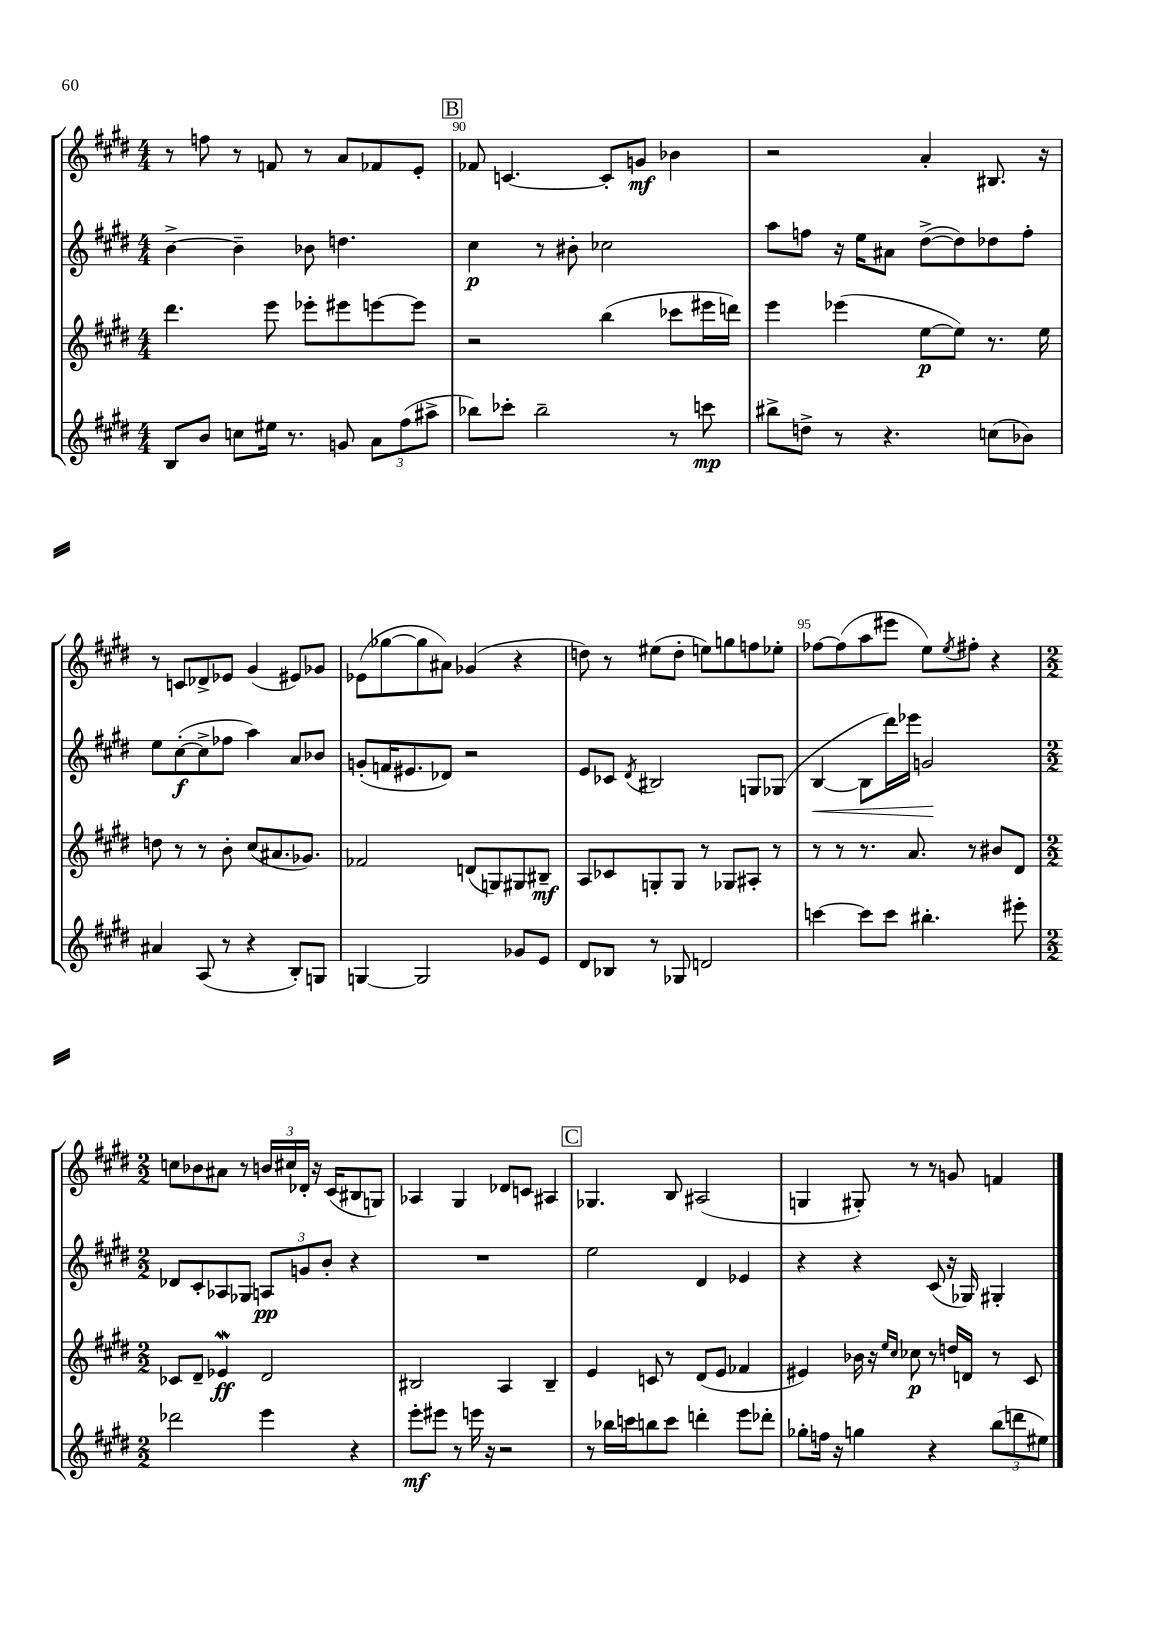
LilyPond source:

<<
\new StaffGroup <<
\new Staff = "s0" {
    \clef treble \key e \major \numericTimeSignature \time 4/4
    r8 f''8 r8 f'8 r8 a'8 fes'8 e'8-. |
    \mark \markup { \box "B" } fes'8 c'4.~ c'8-. g'8\mf bes'4 |
    r2 a'4-. bis8. r16 |
    r8 c'8 des'8-> ees'8 gis'4( eis'8) ges'8 |
    ees'8( ges''8~ ges''8 ais'8) ges'4( r4 |
    d''8) r8 eis''8( d''8-. e''8) g''8 f''8 ees''8-. |
    fes''8~ fes''8( a''8 eis'''8 e''8) \acciaccatura { e''8 } fis''8-. r4 |
    \numericTimeSignature \time 2/2 c''8 bes'8 ais'8 r8 \tuplet 3/2 { b'16 cis''16 des'16-. } r16 cis'16( bis8 g8) |
    aes4 gis4 des'8 c'8 ais4 |
    \mark \markup { \box "C" } ges4. b8 ais2( |
    g4 gis8-.) r8 r8 g'8 f'4 \bar "|." |
}
\new Staff = "s1" {
    \clef treble \key e \major \numericTimeSignature \time 4/4
    b'4~-> b'4-- bes'8 d''4. |
    \mark \markup { \box "B" } cis''4\p r8 bis'8-. ces''2 |
    a''8 f''8 r16 e''16 ais'8 dis''8~->( dis''8) des''8 f''8-. |
    e''8 cis''8~-.\f( cis''8-> fes''8 a''4) a'8 bes'8 |
    g'8-.( f'16 eis'8. des'8) r2 |
    e'8 ces'8 \acciaccatura { dis'8 } bis2 g8 ges8( |
    b4~\< b8 dis'''16) ees'''16 g'2\! |
    \numericTimeSignature \time 2/2 des'8 cis'8-. aes8 ges8 \tuplet 3/2 { a8\pp g'8 b'8-. } r4 |
    R1 |
    \mark \markup { \box "C" } e''2 dis'4 ees'4 |
    r4 r4 cis'8( r16 ges16) gis4-. \bar "|." |
}
\new Staff = "s2" {
    \clef treble \key e \major \numericTimeSignature \time 4/4
    dis'''4. e'''8 ees'''8-. eis'''8 e'''8~ e'''8 |
    \mark \markup { \box "B" } r2 b''4( ces'''8 eis'''16 d'''16) |
    e'''4 ees'''4( e''8~\p e''8) r8. e''16 |
    d''8 r8 r8 b'8-. cis''8( ais'8. ges'8.) |
    fes'2 d'8( g8) gis8 bis8--\mf |
    a8 ces'8 g8-. g8 r8 ges8 ais8-. r8 |
    r8 r8 r8. a'8. r8 bis'8 dis'8 |
    \numericTimeSignature \time 2/2 ces'8 dis'8-- ees'4\mordent\ff dis'2 |
    bis2 a4 bis4-- |
    \mark \markup { \box "C" } e'4 c'8 r8 dis'8( e'8 fes'4 |
    eis'4) bes'16 r16 \grace { e''16 cis''16 } ces''8\p r8 d''16 d'16 r8 cis'8 \bar "|." |
}
\new Staff = "s3" {
    \clef treble \key e \major \numericTimeSignature \time 4/4
    b8 b'8 c''8 eis''16 r8. g'8 \tuplet 3/2 { a'8 fis''8( ais''8-> } |
    \mark \markup { \box "B" } bes''8) ces'''8-. bes''2-- r8 c'''8\mp |
    bis''8-> d''8-> r8 r4. c''8( bes'8) |
    ais'4 a8( r8 r4 b8-.) g8 |
    g4~ g2 ges'8 e'8 |
    dis'8 bes8 r8 ges8 d'2 |
    c'''4~ c'''8 c'''8 bis''4.-. eis'''8-. |
    \numericTimeSignature \time 2/2 des'''2 e'''4 r4 |
    e'''8-.\mf eis'''8 r8 e'''16 r16 r2 |
    \mark \markup { \box "C" } r8 bes''16 c'''16 b''8 c'''8 d'''4-. e'''8 des'''8-. |
    ges''8-. f''16 r16 g''4 r4 \tuplet 3/2 { b''8( d'''8 eis''8) } \bar "|." |
}
>>
>>
\layout { \context { \Score currentBarNumber = #89 \override BarNumber.break-visibility = ##(#f #t #t) barNumberVisibility = #(every-nth-bar-number-visible 5) } }
